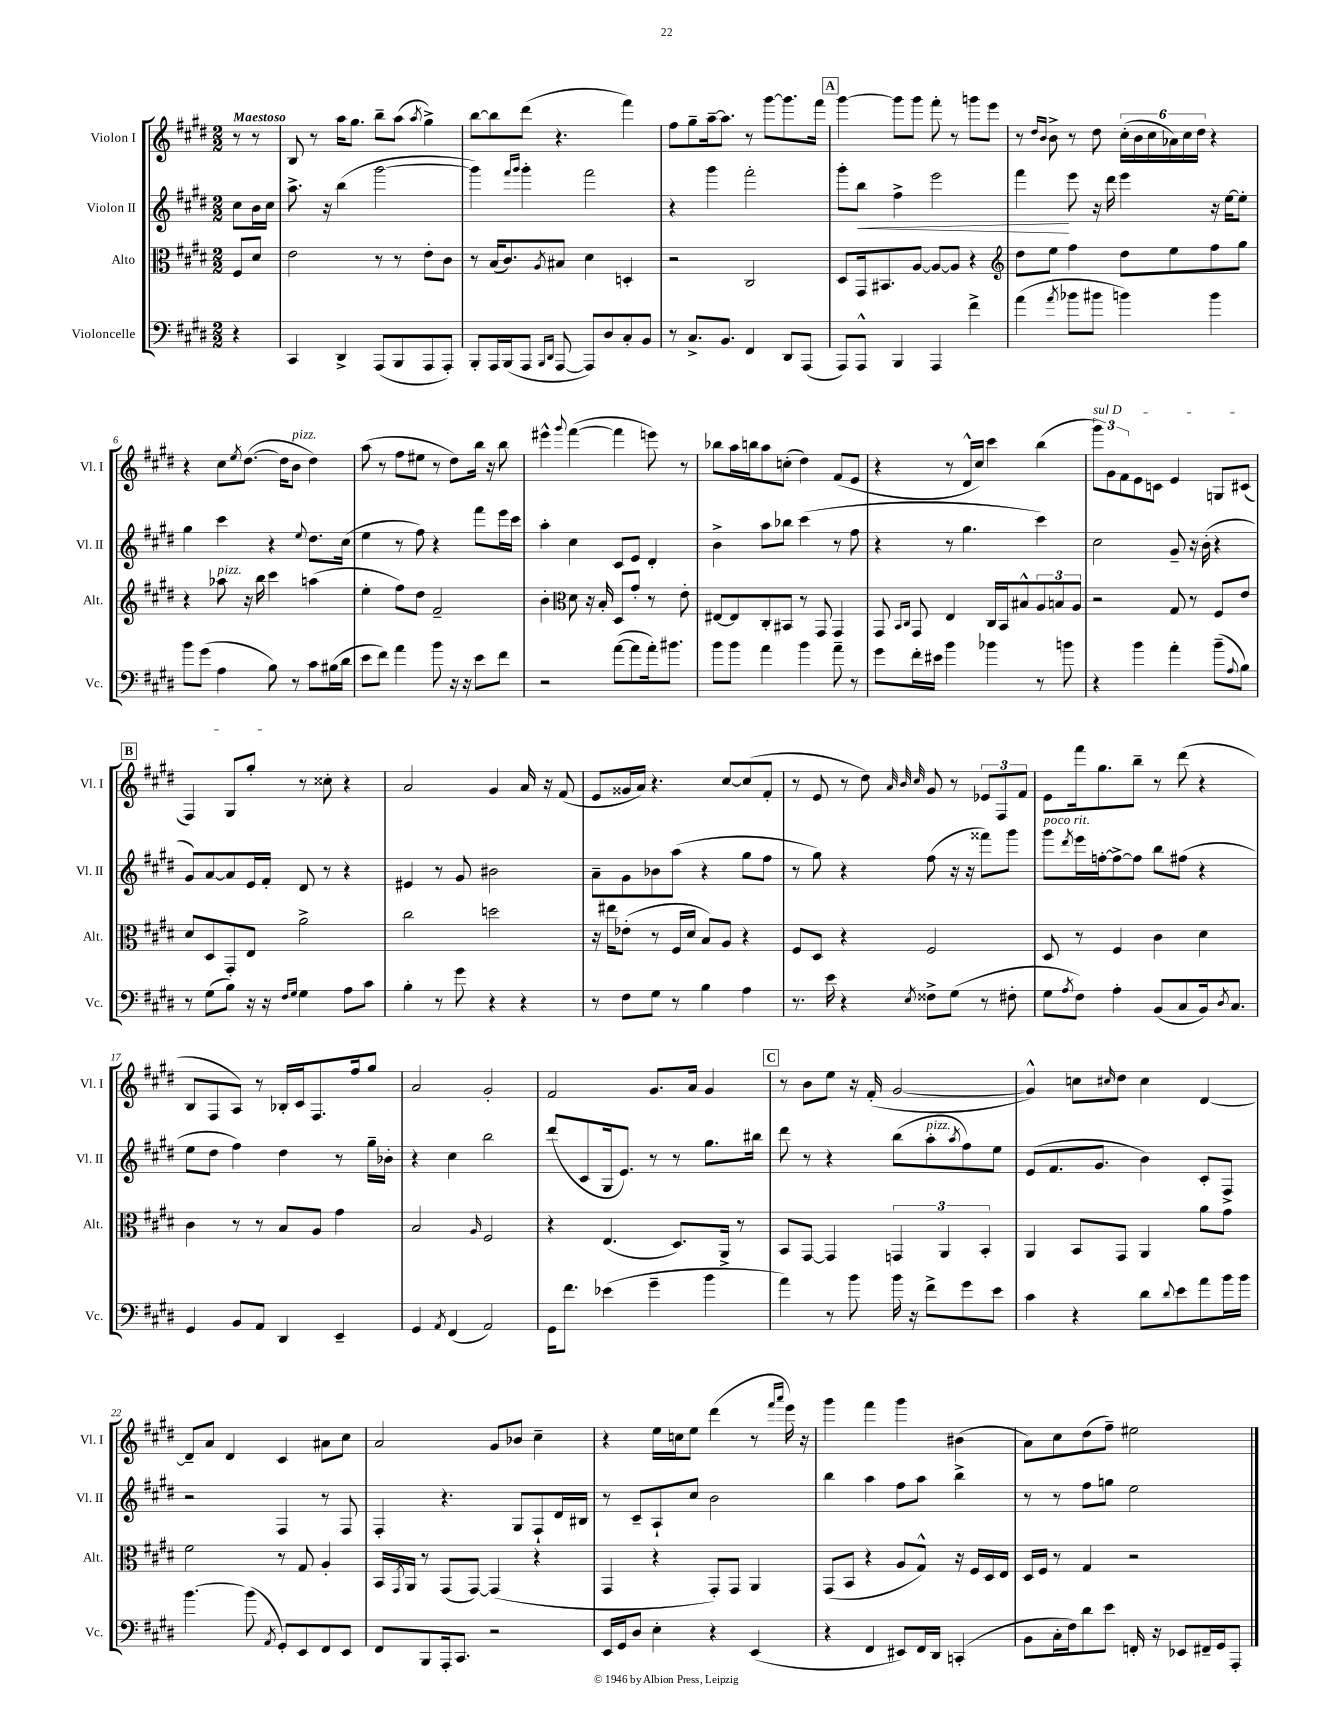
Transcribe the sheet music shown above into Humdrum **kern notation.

**kern	**kern	**kern	**kern
*staff4	*staff3	*staff2	*staff1
*clefF4	*clefC3	*clefG2	*clefG2
*k[f#c#g#d#]	*k[f#c#g#d#]	*k[f#c#g#d#]	*k[f#c#g#d#]
*M2/2	*M2/2	*M2/2	*M2/2
4r	8F#	8cc#	8r
.	8d#	16b	8r
.	.	16cc#	.
=	=	=	=
4CC#	2e	8.aa^	8B
.	.	.	8r
.	.	16r	.
4DD#^	.	(4bb	16aa
.	.	.	8.gg#
(8AAA	8r	[2ggg#	8bb~
8BBB	8r	.	(8aa
.	.	.	8qaa
8AAA	8e'	.	4gg#^)
8AAA')	8c#	.	.
=	=	=	=
8BBB'	8r	4ggg#])	[8bb
16AAA	(16B	.	8bb]
(16BBB	8.c#)	.	.
.	.	16qqfff#	.
.	.	16qqggg#	.
8AAA	.	4ggg#'	(8ddd#
16qqBBB	.	.	.
16qqDD#	8qA	.	.
[8AAA	8B#	.	4.r
8AAA])	4d#	2fff#	.
8D#	.	.	.
8C#'	4D'	.	4fff#)
8BB	.	.	.
=	=	=	=
8r	2r	4r	8ff#
8.C#^	.	.	8gg#~
.	.	4ggg#	[16aa~
8.BB	.	.	8.aa]
4FF#	2C#	2fff#'	8r
.	.	.	[8ggg#
8DD#	.	.	8.ggg#]
(8AAA	.	.	.
.	.	.	16fff#
=	=	=	=
8AAA)	8D#	8ggg#'	[4ggg#
8AAA^^	16GG#	8bb	.
.	8.BB#	.	.
4BBB	.	4ff#^	8ggg#]
.	[8A	.	8ggg#
4AAA	8A_	2eee	8fff#'
.	8A]	.	8r
4f#^	4r	.	8ggg
.	.	.	8eee
=	=	=	=
*	*clefG2	*	*
(4a	8dd#	4fff#	8r
.	.	.	16qqdd#
.	.	.	16qqb
.	8ee	.	8b^
8qa	.	.	.
8b-	4ff#	8eee	8r
8b#	.	16r	8dd#
.	.	16ddd#	.
4b)	8dd#	4eee	(24cc#'
.	.	.	24b
.	.	.	24cc#
.	8ee	.	24a-)
.	.	.	24cc#
.	.	.	24dd#
4b	8ff#	16r	4r
.	.	[16ee	.
.	8gg#	8ee']	.
=	=	=	=
8b	4r	4gg#	4r
(8g#	.	.	.
4A	8aa-	4ccc#	8cc#
.	.	.	8qee
.	16r	.	([8.dd#
.	16bb	.	.
8B)	4ccc#	4r	.
.	.	.	16dd#]
8r	.	.	8b
.	.	8qqee	.
8c#	(4aa	8.dd#	4dd#)
(16B#	.	.	.
16d#	.	(16cc#	.
=	=	=	=
8e	4ee'	4ee	(8aa
8f#)	.	.	8r
4a	8ff#)	8r	8ff#
.	8dd#	8ff#)	8ee#
8b	2f#~	4r	8r
16r	.	.	8dd#)
16r	.	.	.
8e	.	8fff#	16bb
.	.	.	16r
8f#	.	16eee	8bb
.	.	16ccc#	.
=	=	=	=
2r	4b'	4aa'	4eee#^^
*	*clefC3	*	*
.	.	.	8qqggg#
.	8d#	4cc#	([4fff#
.	16r	.	.
.	16B'	.	.
([8a	8D#	8c#	4fff#]
8a]	8g#'	8e	.
16a')	8r	4d#'	8eee)
8.b#	.	.	.
.	8e'	.	8r
=	=	=	=
8b	[8E#	4b^	8bb-
8b	8E#]	.	16aa
.	.	.	16bb
4a	8C#'	8aa	8aa
.	8BB#	8bb-	(8cc'
4b	8r	(4ccc#	4dd#)
.	8GG#	.	.
8a~	4GG#	8r	(8f#
8r	.	8ff#	8e
=	=	=	=
8g#	8GG#	4r	4r
.	16qqBB	.	.
.	16qqC#	.	.
16f#'	8GG#	.	.
16e#	.	.	.
4b	4E	8r	8r
.	.	4.gg#	16d#^^
.	.	.	16cc#)
4b-	16C#	.	4ccc#
.	16BB	.	.
.	8B#^^	.	.
8r	12A	4ccc#)	(4bb
.	12B	.	.
8b	.	.	.
.	12A	.	.
=	=	=	=
4r	2r	2cc#	12ggg#)
.	.	.	12g#
.	.	.	12f#
4b	.	.	8e
.	.	.	8c
4a'	8G#	8g#~	4e
.	8r	16r	.
.	.	(16b'	.
(8b~	8F#	4r	8G
8qqA	.	.	.
8B)	8e	.	(8c#
=	=	=	=
8r	8d#	8g#)	4F#)
(8G#	8D#	[8a	.
8B)	8GG#'	8a]	8G#
16r	8E	16e	8gg#'
16r	.	16f#'	.
16qqF#	.	.	.
16qqG#	.	.	.
4G#	2a^	8d#	8r
.	.	8r	8cc##'
8A	.	4r	4r
8c#	.	.	.
=	=	=	=
4B'	2cc#	4e#	2a
8r	.	8r	.
8g#	.	8g#	.
4r	2dd	2b#	4g#
4r	.	.	16a
.	.	.	16r
.	.	.	(8f#
=	=	=	=
8r	16r	8a~	8e
.	16ee#	.	.
8F#	(8e-'	8g#	16g##
.	.	.	16a)
8G#	8r	8b-	4.r
8r	16F#	(8aa	.
.	16d#	.	.
4B	8B)	4r	.
.	8A	.	[8cc#
4A	4r	8gg#	(8cc#]
.	.	8ff#	8f#'
=	=	=	=
8.r	8F#	8r	8r
.	8D#	8gg#)	8e
16e	.	.	.
4r	4r	4r	8r
.	.	.	8dd#)
.	.	.	32qqa
.	.	.	32qqb
8qE	.	.	32qqcc#
8F##^	2F#	(8ff#	8g#
(8G#	.	16r	8r
.	.	16r	.
8r	.	8fff##)	12e-
.	.	.	12F#
8F#'	.	8ggg#	.
.	.	.	12f#
=	=	=	=
8G#	8D#	8ggg#	8e
8qA	.	8qddd#	.
8F#)	8r	16eee	16fff#
.	.	[16ff'	8.gg#
4A'	4F#	8ff^_	.
.	.	8ff]	8bb~
(8BB	4c#	8bb	8r
8C#	.	(8ff#	(8ddd#
16BB)	4d#	4r	4r
8qD#	.	.	.
8.C#	.	.	.
=	=	=	=
4GG#	4c#	8ee	8B
.	.	8dd#	8F#
8BB	8r	4ff#)	8A)
8AA	8r	.	8r
4DD#	8B	4dd#	16B-'
.	.	.	16c#
.	8A	.	8.F#
4EE~	4g#	8r	.
.	.	.	16ff#
.	.	16gg#~	8gg#
.	.	16b-'	.
=	=	=	=
4GG#	2B	4r	2a
8qAA	.	.	.
(4FF#	.	4cc#	.
.	16qqA	.	.
2AA)	2F#	2bb	2g#'
=	=	=	=
16GG#	4r	(8ddd#	2f#
8.f#	.	.	.
.	.	8c#	.
(4e-	(4.E	16G#	.
.	.	8.e)	.
4g#~	.	8r	8.g#
.	8.D#)	8r	.
.	.	.	16a
4b	.	8.gg#	4g#
.	16AA^	.	.
.	8r	.	.
.	.	16bb#	.
=	=	=	=
4a)	8BB	8ddd#	8r
.	[8GG#	8r	8b
8r	4GG#]	4r	8ee
8b	.	.	16r
.	.	.	(16f#'
16b	6GG	(8bb	[2g#
16r	.	.	.
8f#^	.	8aa'	.
.	6AA	.	.
.	.	8qaa	.
8g#	.	8ff#)	.
.	6BB'	.	.
8e	.	8ee	.
=	=	=	=
4c#	4AA	(8e	4g#^^])
.	.	8.f#	.
4r	8BB	.	8cc
.	.	8.g#	.
.	.	.	16qqcc#
.	8GG#	.	8dd#
8d#	4AA	4b)	4cc#
8qqd#	.	.	.
8e	.	.	.
8a	8a	8c#'	[4d#
16b	8g#	8F#^	.
16b	.	.	.
=	=	=	=
[4.b	2f#	2r	8d#~]
.	.	.	8a
.	.	.	4d#
(8b]	.	.	.
8qAA	.	.	.
8GG#')	8r	4F#	4c#
8EE	8G#	.	.
8FF#	4A'	8r	8a#
8EE	.	8F#	8cc#
=	=	=	=
8FF#	16BB	4F#'	2a
.	8qGG#	.	.
.	16AA	.	.
8BBB	8r	.	.
16AAA'	(8GG#	4.r	.
8.CC#	.	.	.
.	[8GG#)	.	.
2r	(4GG#]	.	8g#
.	.	8G#	8b-
.	4r	8F#`	4cc#~
.	.	16d#	.
.	.	16B#	.
=	=	=	=
16EE	4GG#	8r	4r
16GG#	.	.	.
8D#	.	8c#~	.
4E'	4r	8A`	16ee
.	.	.	16cc
.	.	8cc#	8ee
4r	8GG#')	2b	(4ddd#
.	8GG#	.	.
(4EE	4AA	.	8r
.	.	.	16qqfff#
.	.	.	16qqaaa
.	.	.	16eee)
.	.	.	16r
=	=	=	=
4r	(8GG#	4bb	4ggg#
.	8BB	.	.
4FF#	4r	4aa	4fff#
8EE#)	8A	8ff#	4ggg#
16FF#	8G#^^)	8aa	.
16DD#	.	.	.
(4CC'	16r	4bb^	(4b#
.	16F#	.	.
.	16D#	.	.
.	16E	.	.
=	=	=	=
8BB	16D#	8r	8a)
.	16F#	.	.
16C#'	8r	8r	8cc#
16F#)	.	.	.
8d#	4G#	8ff#	(8dd#
8e	.	8gg	8ff#~)
16FF'	2r	2ee	2ee#
16r	.	.	.
8EE-	.	.	.
16FF#~	.	.	.
16GG#	.	.	.
8AAA'	.	.	.
==	==	==	==
*-	*-	*-	*-
